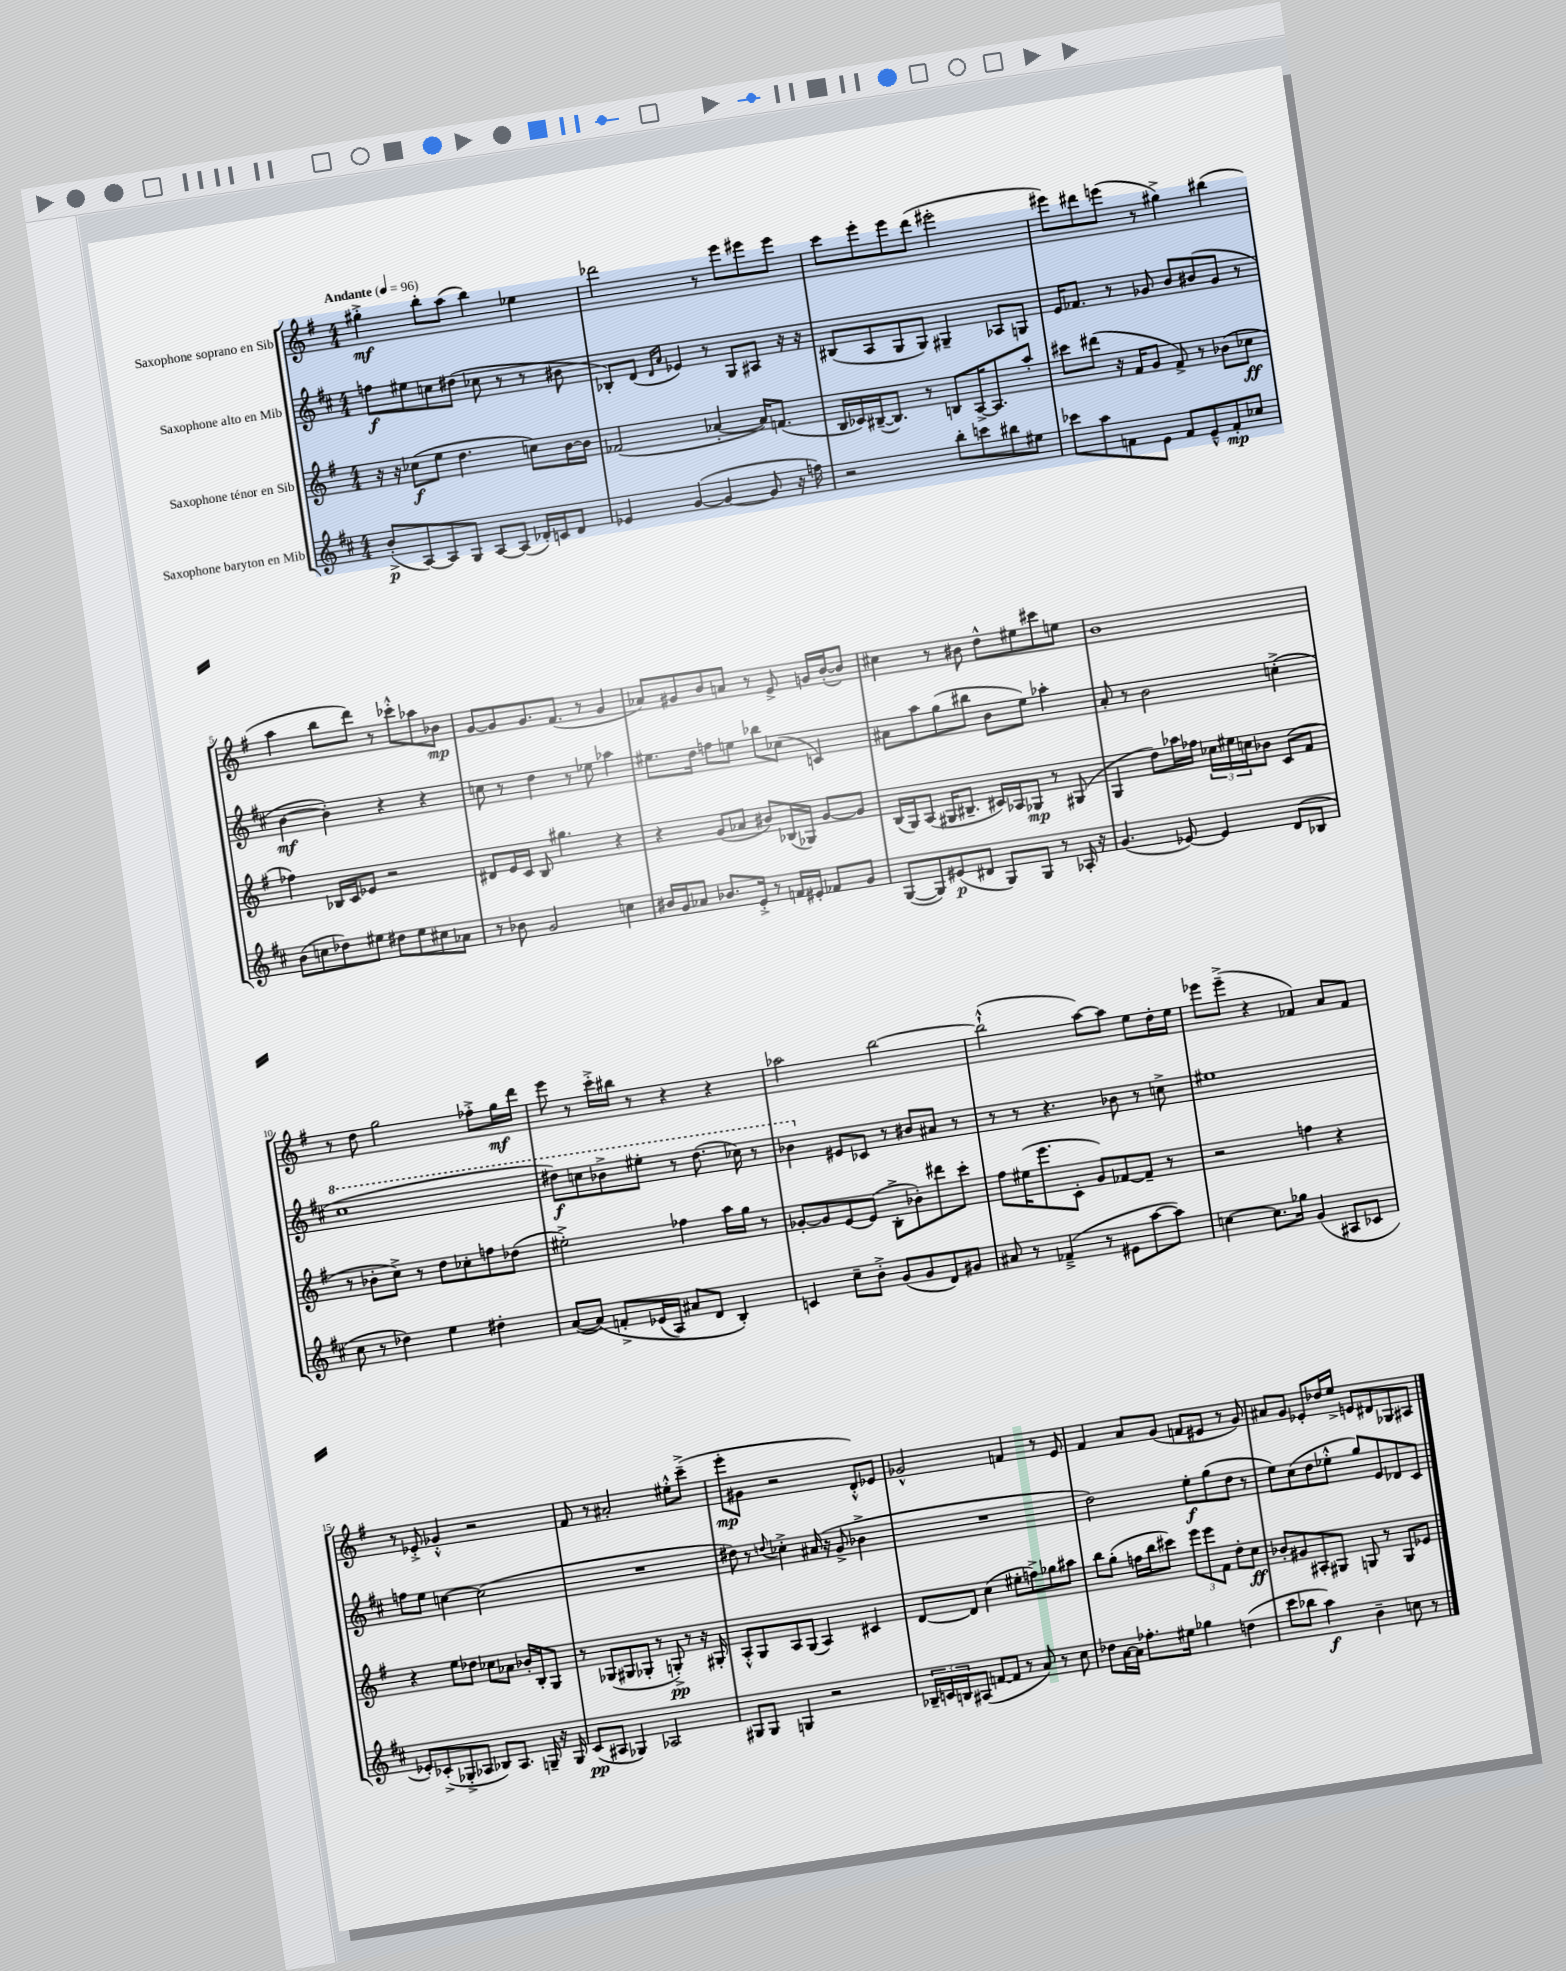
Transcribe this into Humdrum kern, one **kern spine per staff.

**kern	**kern	**kern	**kern
*staff4	*staff3	*staff2	*staff1
*clefG2	*clefG2	*clefG2	*clefG2
*k[f#c#]	*k[f#]	*k[f#c#]	*k[f#]
*M4/4	*M4/4	*M4/4	*M4/4
*MM96	*MM96	*MM96	*MM96
(8b'^	16r	8ff	4gg#'^
.	16r	.	.
[8A)	(8cc-	8ee#	.
8A]	8ee	8cc	8bb'
8G	4.dd	(8dd#	(8aa
[8A	.	8cc-	4bb)
(8A]	.	8r	.
16d-')	8cc)	8r	4ee-
16c	.	.	.
8d-	[16b	8b#	.
.	16b]	.	.
=	=	=	=
4e-	(2f-	8B-')	2ddd-
.	.	(8d	.
.	.	16qqd	.
.	.	16qqa	.
([4g	.	4e-)	.
4g_	[4a-'	8r	8r
.	.	8G	8eee
8g]	16a-])	8A#	8eee#
.	(8.f	.	.
16r	.	16r	8eee#
16ff)	.	16r	.
=	=	=	=
2r	16B	(8B#	8ccc
.	16c-)	.	.
.	([16B#~	8A	8eee'
.	8.B#])	.	.
.	.	8G	8eee
.	8r	8G)	(8ddd
8bb'	8B	4G#~	2eee#'
8ccc	[16A^	.	.
.	8.A]	.	.
8bb#	.	8A-	.
8ee#	8aa'	8G	.
=	=	=	=
8ccc-	8ccc#	16e	8eee#)
.	.	8.f-	.
8aa	(8ddd#	.	8ddd#
8f	16r	8r	(8eee
.	16f#	.	.
8e	8g	8g-	8r
8f	8f#^)	8b	4gg#^)
8e~^^	8r	(8b#	.
8f'	(8b-	8g-	(4bb#
8cc-	8cc-	8r	.
=	=	=	=
(8b	4ff-)	[4b	4aa
8cc	.	.	.
8dd-)	16B-	4b'])	8bb
.	16c	.	.
8ee#	8e-	.	8ddd)
8dd#	2r	4r	8r
8ee#	.	.	8ccc-'^^
8cc#	.	4r	8aa-
8a-	.	.	8b-
=	=	=	=
8r	8d#	8cc	[8g
8b-	16e	8r	8g]
.	16c	.	.
2g	8B	4dd	8.g
.	4.gg#	.	.
.	.	.	(8.f#
.	.	8r	.
.	.	8ee-	8r
4cc	4r	4aa-	4g
=	=	=	=
16b#	4r	8.ee#	8a-)
16g	.	.	.
8a-	.	.	8g#
.	.	16dd	.
8.b-	(8g	8ff	8b
.	8a-	8ee	8a
16e'^	.	.	.
8r	8b#)	8bb-	8r
16f	(16B-	(8cc-	8e^
16e#'	16G-)	.	.
8f-	[8g	4c)	16g
.	.	.	([16b'
8g	8g]	.	8b])
=	=	=	=
([8G	(16B	8a#	4cc#
.	16G)	.	.
8G])	(8A	8aa	.
(8e#	16G#	(8gg	8r
.	8.B#~	.	.
8d#	.	8bb#	8b#
8G)	16c#)	8b	8dd^^
.	16A-	.	.
8G	8G-	8ee)	8ee#
8r	8r	4aa-'	8ccc#
16A-'	(8G#	.	8ee
16r	.	.	.
=	=	=	=
(4.g	4G	8a'	1b
.	.	8r	.
.	8dd)	2b	.
[8e-)	16aa-	.	.
.	16ff-	.	.
4e-]	24cc-	.	.
.	24ee#	.	.
.	24cc	.	.
.	8b-	.	.
(8d	(8c	(4cc'^	.
8B-	8f#	.	.
=	=	=	=
8cc#	8r	1ccc#	8r
8r	8b-'	.	8dd
4dd-)	8cc^)	.	2gg
.	8r	.	.
4ee	8dd	.	.
.	8cc-'	.	.
4dd#'	8ff	.	8ff-'^
.	(8dd-	.	16gg
.	.	.	16ddd
=	=	=	=
([8a	2ee#'^)	8ddd#)	8eee
&(8a])	.	8ccc	8r
8f'^	.	8bb-^	16ccc'^
.	.	.	16bb#
(16e-	.	8eee#'	8r
16A)	.	.	.
8a#	4ff-	8r	4r
8d	.	(8.ddd#	.
4B'&)	16aa	.	4r
.	16gg	16ccc-)	.
.	8r	8r	.
=	=	=	=
4c	[8g-'	4bb-	2aa-
.	8g-]	.	.
8cc#~	[8e	8e#	.
8b'^	(8e]	8c-	.
(8g	8B'^	8r	[2bb
8g	8b-')	8b#	.
8d)	8ddd#	8a#	.
8g#	8ccc'	8r	.
=	=	=	=
8a#	8ff#	8r	(2bb`^^]
8r	(16ee#	8r	.
.	8.eee	.	.
(4f-~^	.	4.r	.
.	8c'	.	.
8r	8g)	.	[8aa)
8e#	[8f-	8b-	8aa]
[8aa	8f-~]	8r	8ee
8aa])	8r	8cc^	16dd'
.	.	.	16ee
=	=	=	=
[4cc	2r	1ee#	8eee-
.	.	.	(8eee-~^
8.cc]	.	.	4r
16gg-	.	.	.
(4g	4ff	.	4f-)
8A#	4r	.	8a
8c-	.	.	8f-
=	=	=	=
8e-')	4r	8ff	8r
(8c-'^	.	8ee	8e-'^
8G-'^	8ee	[4cc	4g-'^^
8A-	8dd-	.	.
8B-)	8cc-	(2cc]	2r
8.A-	8a-	.	.
.	16b-'	.	.
16G~	16B'	.	.
16r	8G	.	.
16G	.	.	.
=	=	=	=
(8c#	8r	1r	8f#
8A#	(8G-	.	8r
4G-)	8G#	.	2a#'
.	8G-'	.	.
2A-	8r	.	.
.	8G'^)	.	.
.	8r	.	8ee#'^^
.	16r	.	(8ccc~^
.	16G#'	.	.
=	=	=	=
8G#	8A'^^	8dd#)	8eee'
8G#	8G	8r	8g#
.	.	8qqdd	.
4G	8A	4cc-'^	2r
.	(8G	.	.
2r	4A)	(16a#	.
.	.	16r	.
.	.	8g^	.
.	4c#	4b-^	8d'^^)
.	.	.	8e-
=	=	=	=
24B-~	[8d	1r	2g-^^
24c	.	.	.
24B	.	.	.
(8A#	8d]	.	.
[8f	(4cc	.	.
8f]	.	.	.
8r	8ee#'	.	4f
8a)	8ff^)	.	.
8r	8gg-	.	8r
8cc#	8aa#	.	8e
=	=	=	=
8dd-	8bb	2dd)	4f#
[16a	(8gg'	.	.
16a]	.	.	.
8.ff-'	16ff	.	8a
.	16bb	.	.
.	8ccc#)	.	(8g
16ee#	.	.	.
4gg-	12eee	8ee'	8f
.	12eee	.	.
.	.	(8gg	8e#
.	12f#	.	.
(4dd	8dd'	8dd	8r
.	8cc	8r	8g)
=	=	=	=
8ccc#	8b-'	8ee)	8a#
8bb-	8g#	(8cc#	8g
4aa)	8A#'	8dd	8e-'
.	8G#	8ee-'^^	16dd-
.	.	.	16ee^
4b~	8G	8gg)	8e
.	8r	8e	8d#
8cc	8G	8d-	8G-
8r	8e-	8c#	8A#
==	==	==	==
*-	*-	*-	*-
